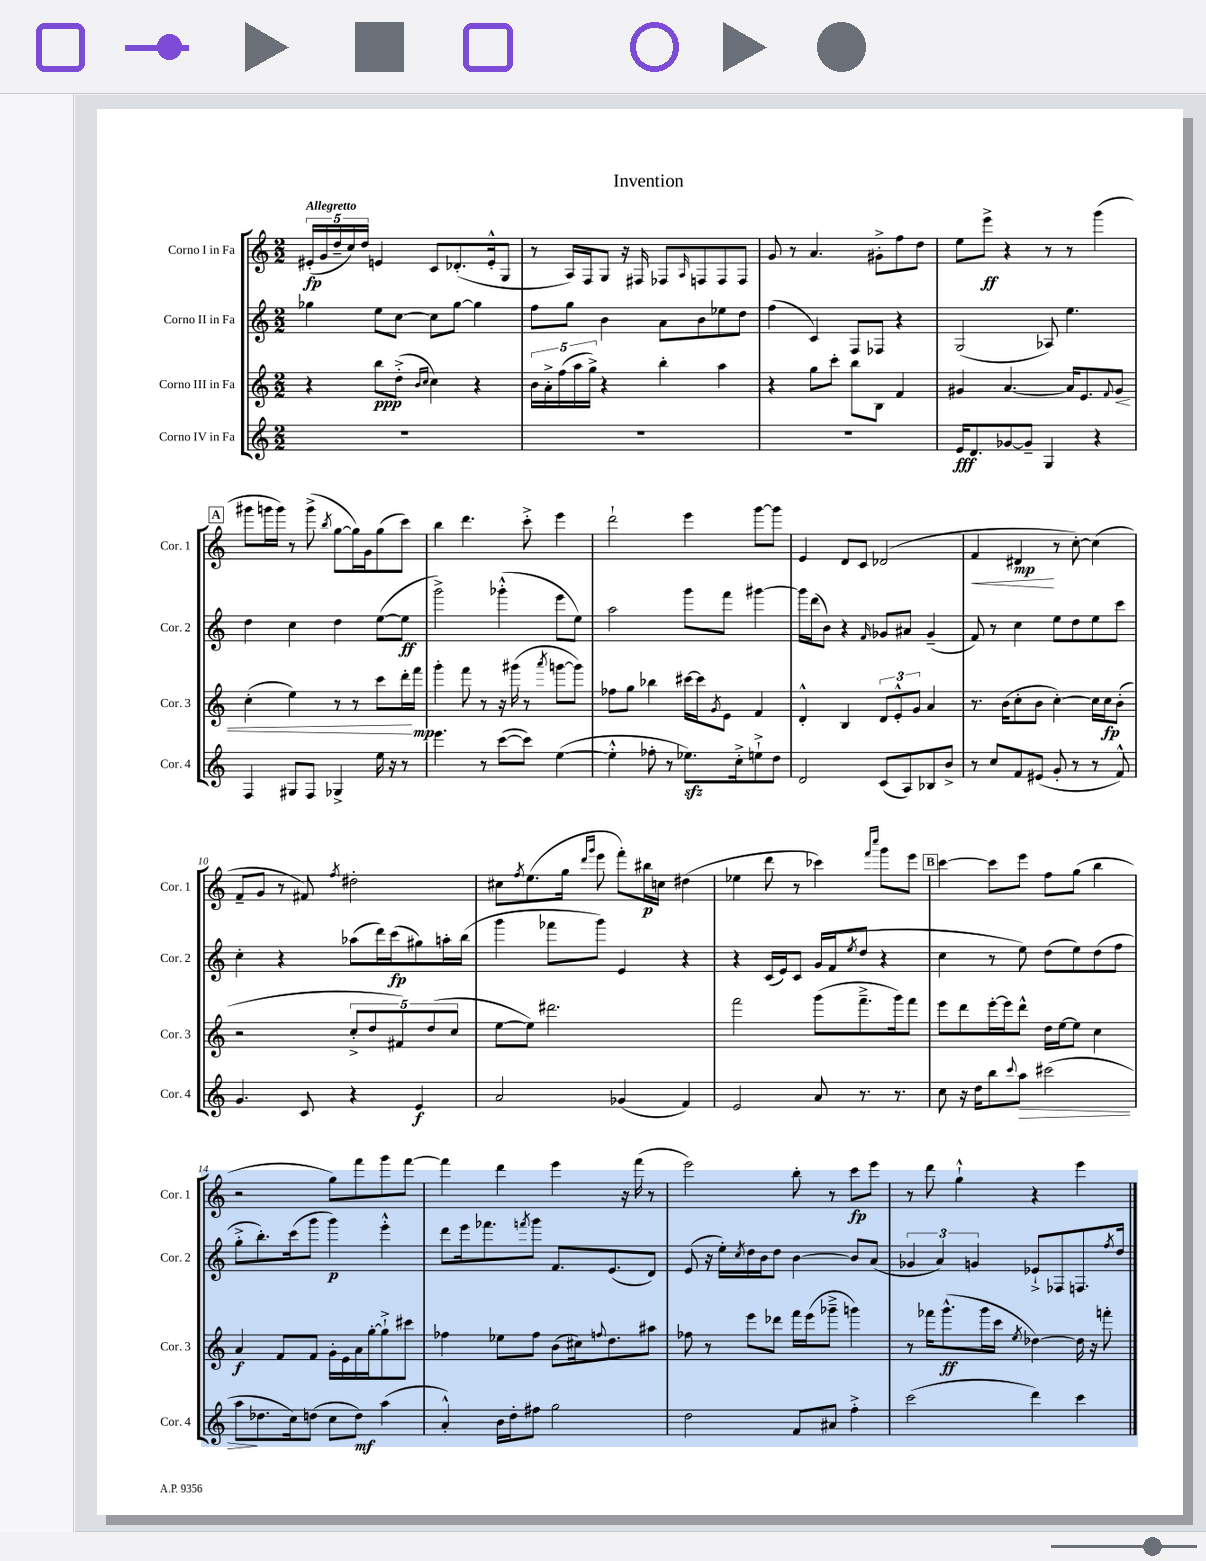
\header { title = "Invention" }
<<
\new StaffGroup <<
\new Staff = "s0" \with { instrumentName = "Corno I in Fa" shortInstrumentName = "Cor. 1" } {
    \clef treble \key c \major \numericTimeSignature \time 2/2 \tempo "Allegretto"
    \tuplet 5/4 { eis'16-.\fp( g'16 d''16-- c''16) d''16 } e'4 c'8 des'8.-.( e'16-.-^ g8 |
    r8 a16) f16 g8 r16 fis16 fes8 \grace { a16 } f8 f8 f8 |
    g'8 r8 a'4. gis'8-.-> f''8 d''8 |
    e''8 e'''8->\ff r4 r8 r8 g'''4( |
    \mark \markup { \box "A" } gis'''8 g'''16 g'''16) r8 g'''8->( \acciaccatura { b''8 } g''8~ g''16) g'16 g''8( c'''8) |
    b''4 d'''4. c'''8-.-> e'''4 |
    d'''2-! e'''4 g'''8~ g'''8 |
    e'4 d'8 c'8 des'2( |
    f'4\< dis'4\mp\! r8 c''8~-.) c''4( |
    f'8-- g'8 r8 fis'8) \acciaccatura { f''8 } dis''2-. |
    cis''8 \acciaccatura { f''8 } e''8.( g''16 \grace { d'''16 g'''16 } e'''8 f'''8-.) bis''16\p c''16 dis''4( |
    ees''4 d'''8 r8 ces'''4) \grace { f'''16 c''''16 } g'''8 e'''8 |
    \mark \markup { \box "B" } c'''4~ c'''8 e'''8 f''8 g''8( b''4 |
    r2 g''8) f'''8 g'''8 f'''8~ |
    f'''4 d'''4 e'''4 r16 f'''16( r8 |
    e'''2) b''8-. r8 c'''8\fp e'''8 |
    r8 d'''8 g''4-!-^ r4 e'''4 \bar "|." |
}
\new Staff = "s1" \with { instrumentName = "Corno II in Fa" shortInstrumentName = "Cor. 2" } {
    \clef treble \key c \major \numericTimeSignature \time 2/2
    ges''4 e''8 c''8~ c''8 ges''8~ ges''4 |
    f''8 g''8 b'4 a'8 b'8 ees''8 d''8 |
    f''4( c'4) f8 fes8 r4 |
    g2( aes8) e''4. |
    \mark \markup { \box "A" } d''4 c''4 d''4 e''8~( e''8\ff |
    g'''2->) ges'''4-.-^( e'''8 e''8) |
    a''2 g'''8 f'''8 gis'''4~ |
    gis'''16 d'''16( b'8) r4 \grace { f'16 } ges'8 ais'8 ges'4--( |
    f'8) r8 c''4 e''8 d''8 e''8 c'''8 |
    c''4-. r4 aes''8( d'''16) c'''16\fp( gis''8) a''16-. b''16( |
    g'''4 fes'''8 g'''8) e'4 r4 |
    r4 c'16( e'16) c'8 g'16 f'16( \acciaccatura { e''8 } d''8 r4 |
    \mark \markup { \box "B" } c''4 r8 e''8) d''8( e''8) d''8( f''8 |
    g''8-.-> b''8.-.) c'''16( g'''8 g'''4\p) e'''4-.-^ |
    d'''8 e'''16 fes'''8. \acciaccatura { f'''8 } g'''8 f'8. e'8.( d'8) |
    e'8( r16 e''16-.) \acciaccatura { c''8 } d''16 b'16 d''8 b'4~ b'8 a'8( |
    \tuplet 3/2 { ges'4 a'4) g'4 } ees'8-!-> fes8 f8. \acciaccatura { f''8 } d''16 \bar "|." |
}
\new Staff = "s2" \with { instrumentName = "Corno III in Fa" shortInstrumentName = "Cor. 3" } {
    \clef treble \key c \major \numericTimeSignature \time 2/2
    r4 b''8\ppp d''8-.->( \grace { b'16 c''16 } c''4) r4 |
    \tuplet 5/4 { b'16 a'16-.-> f''16( a''16 g''16->) } r4 b''4-. a''4 |
    r4 g''8 c'''8-. b''8 b8 f'4 |
    gis'4 a'4.~ a'16 e'8. \appoggiatura { f'8 } gis'8\< |
    \mark \markup { \box "A" } c''4-.( e''4) r8 r8 c'''8 d'''16-.\! f'''16\mp |
    g'''4-. f'''8 r8 r16 gis'''16( r8 \acciaccatura { a'''8 } g'''8~ g'''8) |
    fes''8 g''8 bes''4 cis'''16~ cis'''16 \acciaccatura { g'8 } e'8 f'4 |
    d'4-.-^ b4 \tuplet 3/2 { d'8 e'8-.-^ g'8 } a'4 |
    r8. b'16( c''8-. b'8 c''4~-.) c''16 c''16\fp b'8-.( |
    r2 \tuplet 5/4 { c''8-.-> d''8 fis'8) d''8( c''8 } |
    e''8~ e''8) dis'''2. |
    f'''2 g'''8( f'''8.---> g'''16) f'''8 |
    \mark \markup { \box "B" } e'''8 d'''8 e'''16~-. e'''16 d'''8-^ d''16 e''16~ e''8 c''4 |
    a'4\f f'8 f'8 g'16-. e'16 a'16 g''16~-. g''8-!-> cis'''8 |
    fes''4 ees''8 fes''8 b'8( cis''16) \appoggiatura { f''8 } d''8. ais''8 |
    fes''8 r8 e'''8 des'''8 f'''16 e'''16( ges'''8---> g'''4) |
    r8 fes'''16 g'''8.-^\ff( g'''16 c'''16 \acciaccatura { e''8 } des''4~) des''16 r16 f'''8-. \bar "|." |
}
\new Staff = "s3" \with { instrumentName = "Corno IV in Fa" shortInstrumentName = "Cor. 4" } {
    \clef treble \key c \major \numericTimeSignature \time 2/2
    R1 |
    R1 |
    R1 |
    e'16\fff d'8. ges'8~ ges'8-- g4 r4 |
    \mark \markup { \box "A" } f4 gis8 f8 ges4-> e''16 r16 r8 |
    e'''4. r8 c'''8~( c'''8) e''4~( |
    e''4-.-^ fes''8-. r8 ees''8.\sfz) c''16-.-> e''8-!-> d''8 |
    d'2 c'8( a8) bes8 b'8-> |
    r8 c''8 f'8 eis'8( g'8-. r8 r8 f'8-^) |
    g'4. c'8 r4 e'4\f |
    a'2 ges'4( f'4) |
    e'2 a'8 r8. r8. |
    \mark \markup { \box "B" } c''8 r16 d''16 b''8 \appoggiatura { c'''8 } a''8\> cis'''2( |
    a''8\! des''8. c''16) d''8( c''8 d''8\mf) a''4( |
    a'4-.-^) b'16 d''16-. fis''8 g''2 |
    d''2 f'8 ais'8 f''4-.-> |
    c'''2( d'''4) c'''4 \bar "|." |
}
>>
>>
